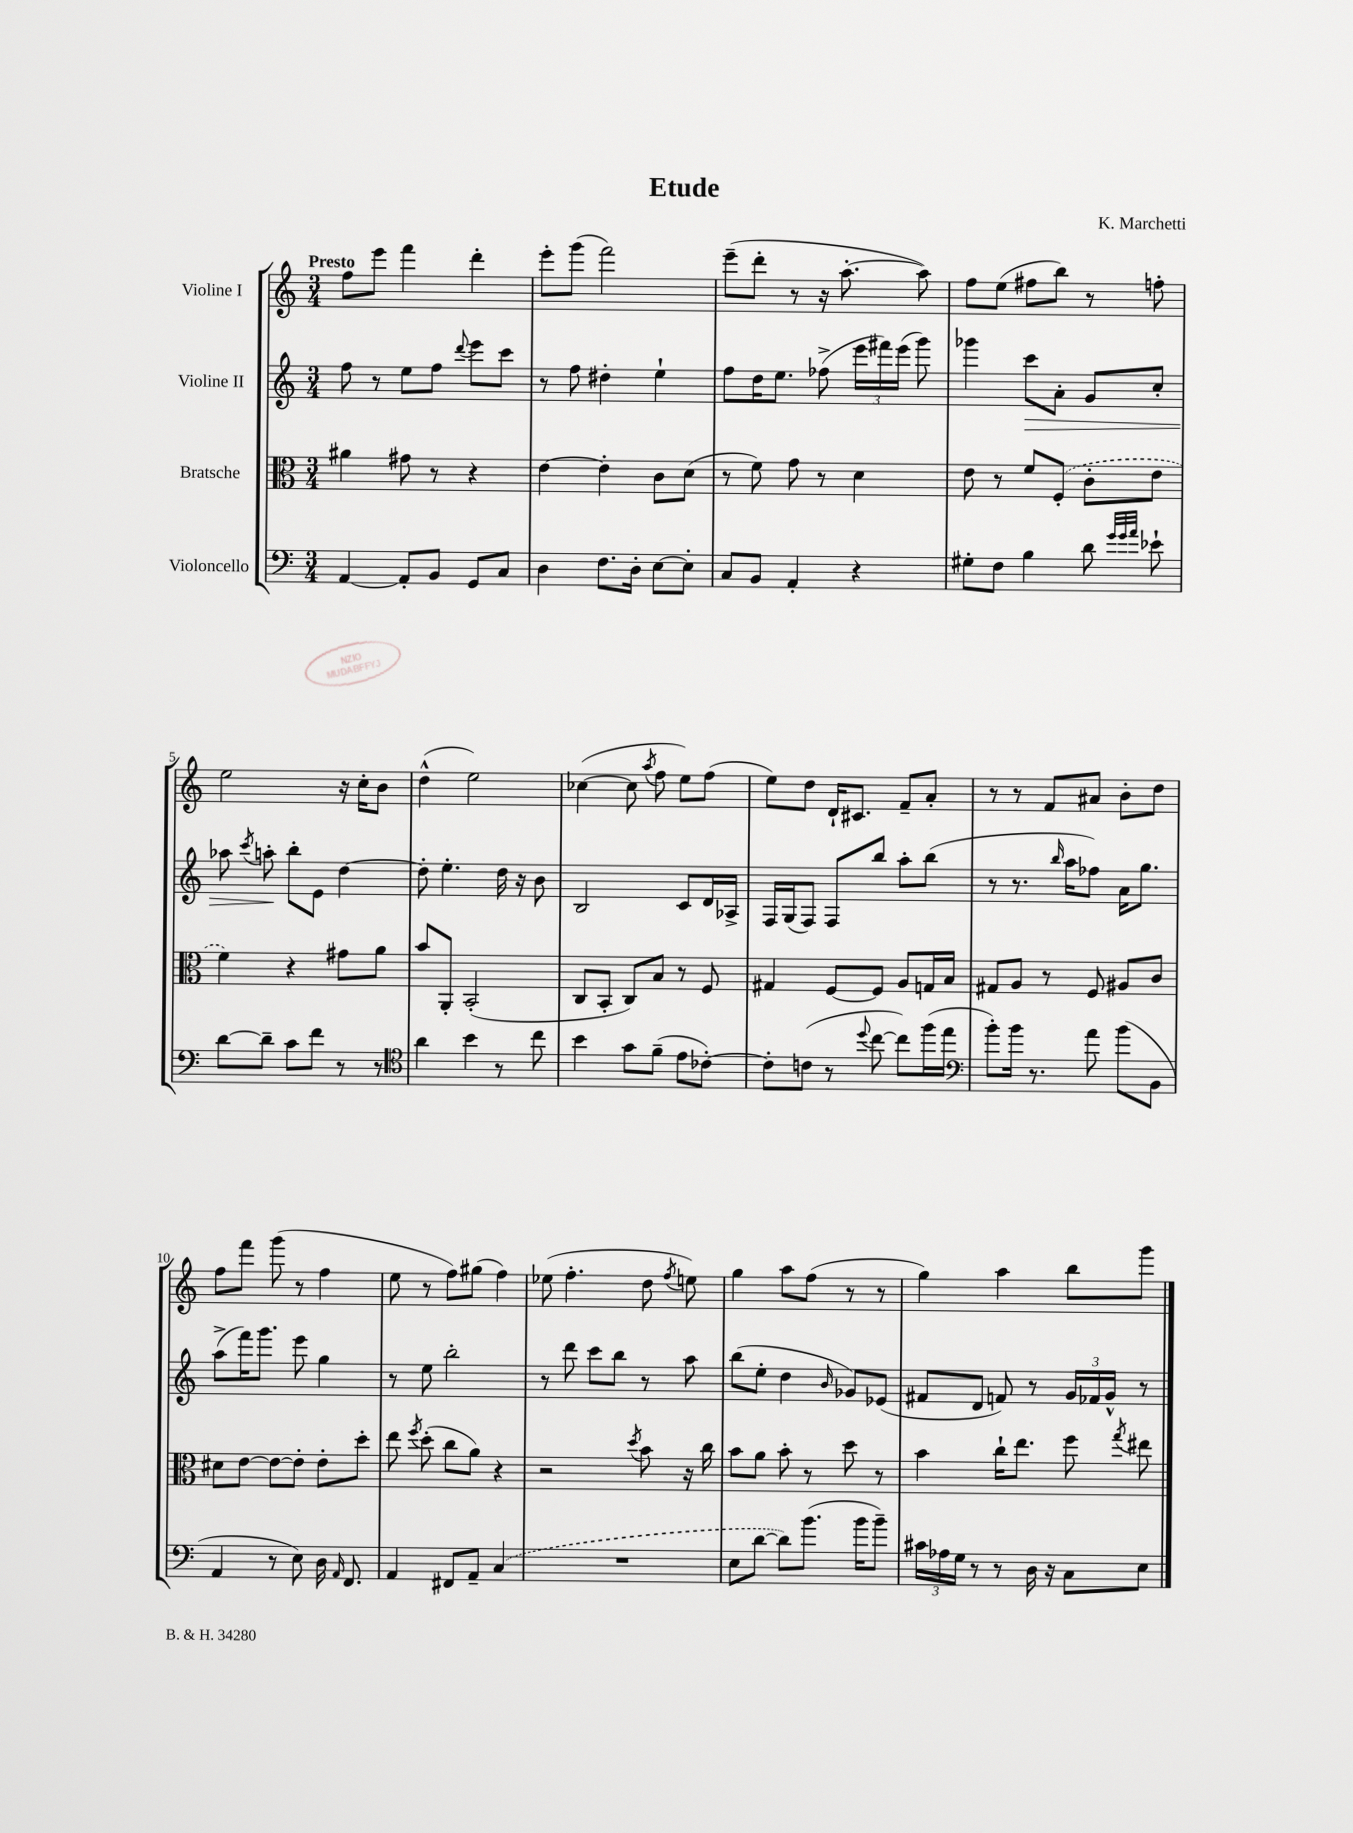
\header { title = "Etude" composer = "K. Marchetti" }
<<
\new StaffGroup <<
\new Staff = "s0" \with { instrumentName = "Violine I" } {
    \clef treble \key c \major \numericTimeSignature \time 3/4 \tempo "Presto"
    \autoBeamOff f''8[ e'''8] f'''4 d'''4-. |
    e'''8[-. g'''8]( f'''2) |
    e'''8[--( d'''8]-. r8 r16 a''8.~-. a''8) |
    f''8[ e''8]( fis''8[ b''8]) r8 f''8-. |
    e''2 r16 c''16[-. b'8] |
    d''4-^( e''2) |
    ces''4~( ces''8 \acciaccatura { a''8 } f''8 e''8[) f''8]( |
    e''8[) d''8] d'16[-! cis'8.] f'8[-- a'8]-. |
    r8 r8 f'8[ ais'8] b'8[-. d''8] |
    f''8[ f'''8] g'''8( r8 f''4 |
    e''8 r8 f''8[) gis''8]( f''4) |
    ees''8( f''4.-. d''8 \acciaccatura { f''8 } e''8) |
    g''4 a''8[ f''8]( r8 r8 |
    g''4) a''4 b''8[ g'''8] \bar "|." |
}
\new Staff = "s1" \with { instrumentName = "Violine II" } {
    \clef treble \key c \major \numericTimeSignature \time 3/4
    \autoBeamOff f''8 r8 e''8[ f''8] \appoggiatura { d'''8 } e'''8[ c'''8] |
    r8 f''8 dis''4-. e''4-! |
    f''8[ d''16 e''8.] fes''8->( \tuplet 3/2 { e'''16[ fis'''16) e'''16]( } g'''8) |
    ges'''4 c'''8[\> a'8]-. g'8[ c''8]-. |
    aes''8 \acciaccatura { c'''8 } a''8-.\! b''8[-. e'8] d''4~ |
    d''8-. e''4.-. d''16 r16 b'8 |
    b2 c'8[ d'16 aes16]-> |
    f16[ g16( f8]) f8[ b''8] a''8[-. b''8]( |
    r8 r8. \grace { b''16 } a''16[ fes''8]) a'16[ g''8.] |
    a''8[->( f'''16) g'''8.] e'''8 g''4 |
    r8 e''8 b''2-. |
    r8 d'''8 c'''8[ b''8] r8 a''8 |
    b''8[( e''8]-. d''4 \grace { b'16 } ges'8[) ees'8]( |
    fis'8[ d'8] f'8) r8 \tuplet 3/2 { g'16[ fes'16 g'16]-^ } r8 \bar "|." |
}
\new Staff = "s2" \with { instrumentName = "Bratsche" } {
    \clef alto \key c \major \numericTimeSignature \time 3/4
    \autoBeamOff ais'4 gis'8 r8 r4 |
    e'4~ e'4-. c'8[ d'8]( |
    r8 f'8) g'8 r8 d'4 |
    e'8 r8 f'8[ \once \slurDashed f8]-.( c'8[-. e'8] |
    f'4) r4 gis'8[ a'8] |
    b'8[ a,8]-. b,2-.( |
    c8[ b,8]-. c8[) b8] r8 f8 |
    gis4 f8[~ f8] a8[ g16 b16] |
    gis8[ a8] r8 f8 ais8[ c'8] |
    dis'8[ e'8]~ e'8[~ e'8]-. e'8[-. d''8]-. |
    e''8 \acciaccatura { f''8 } d''8-.( c''8[ a'8]) r4 |
    r2 \acciaccatura { d''8 } b'8 r16 c''16 |
    b'8[ a'8] b'8-. r8 d''8 r8 |
    b'4 c''16[-! e''8.] f''8 \acciaccatura { g''8 } eis''8 \bar "|." |
}
\new Staff = "s3" \with { instrumentName = "Violoncello" } {
    \clef bass \key c \major \numericTimeSignature \time 3/4
    \autoBeamOff a,4~ a,8[-. b,8] g,8[ c8] |
    d4 f8.[ d16]-. e8[~ e8]-. |
    c8[ b,8] a,4-. r4 |
    gis8[-. f8] b4 d'8 \grace { g'32[ g'32 a'32] } ees'8-! |
    d'8[~ d'8]-- c'8[ f'8] r8 r8 |
    \clef tenor a'4 b'4 r8 c''8 |
    b'4 g'8[ f'8]--( e'8[ ces'8]~-.) |
    ces'8[-. c'8]( r8 \appoggiatura { d''8 } c''8~ c''8[) f''16( e''16] |
    \clef bass b'8[-.) b'16] r8. a'8 b'8[( b,8] |
    a,4 r8 e8) d16 \grace { a,16 } f,8. |
    a,4 fis,8[ a,8]-- \once \slurDashed c4( |
    R2. |
    e8[ d'8]~ d'8[) b'8.]( b'16[ b'8]--) |
    \tuplet 3/2 { cis'16[ aes16 g16] } r8 r8 d16 r16 c8[ e8] \bar "|." |
}
>>
>>
